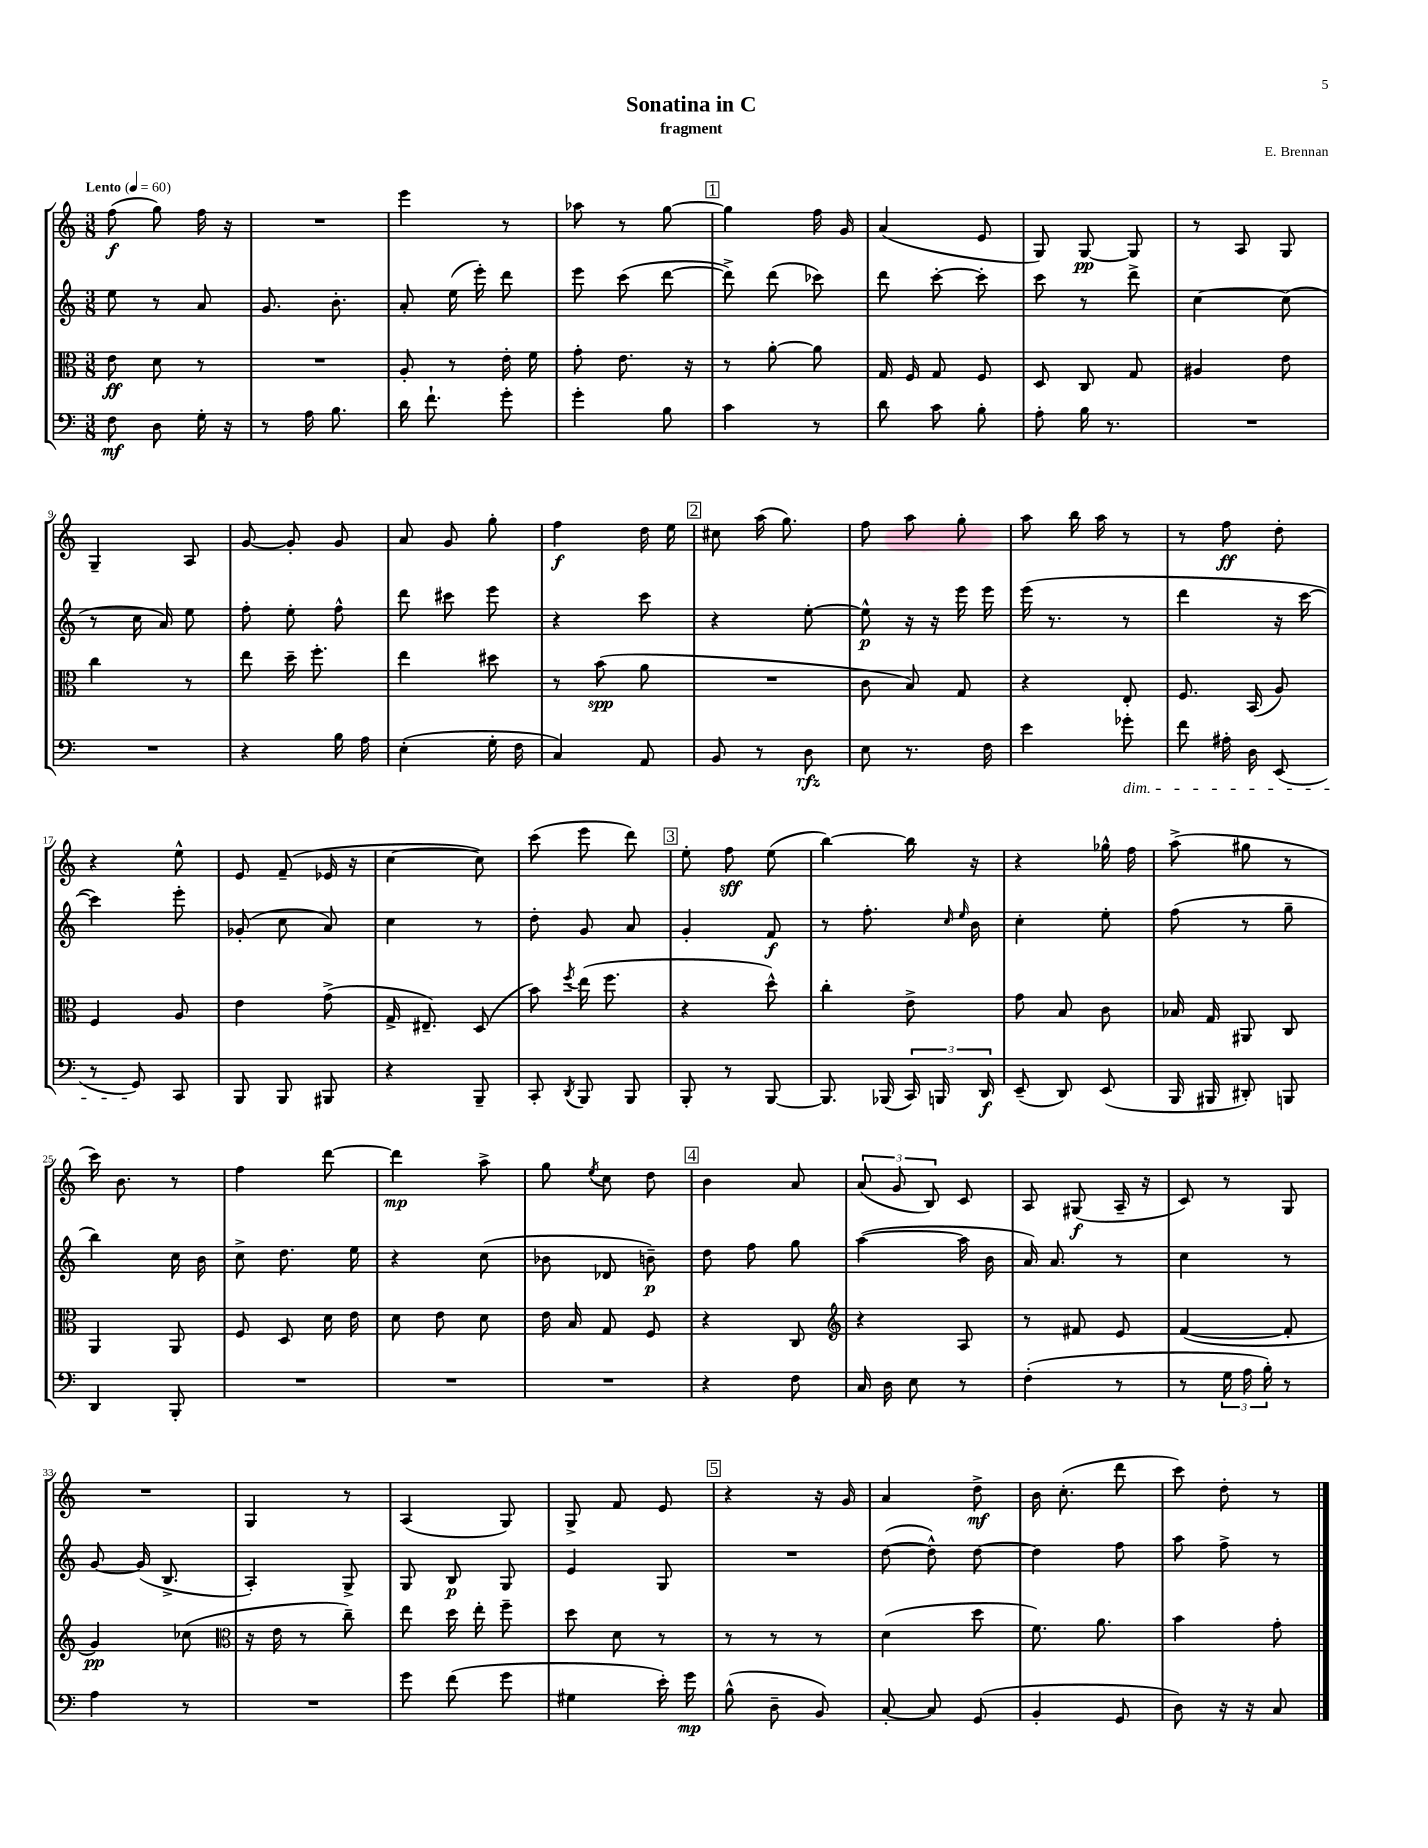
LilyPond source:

\header { title = "Sonatina in C" composer = "E. Brennan" subtitle = "fragment" }
<<
\new StaffGroup <<
\new Staff = "s0" {
    \clef treble \key c \major \numericTimeSignature \time 3/8 \tempo "Lento" 4 = 60
    \autoBeamOff f''8\f( g''8) f''16 r16 |
    R4. |
    e'''4 r8 |
    aes''8 r8 g''8~ |
    \mark \markup { \box "1" } g''4 f''16 g'16 |
    a'4( e'8 |
    g8) g8~\pp g8 |
    r8 a8 g8 |
    g4-- a8 |
    g'8~ g'8-. g'8 |
    a'8 g'8 g''8-. |
    f''4\f d''16 e''16 |
    \mark \markup { \box "2" } cis''8 a''16( g''8.) |
    f''8 a''8 g''8-. |
    a''8 b''16 a''16 r8 |
    r8 f''8\ff d''8-. |
    r4 e''8-^ |
    e'8 f'8--( ees'16 r16 |
    c''4~ c''8) |
    c'''8( e'''8 d'''8) |
    \mark \markup { \box "3" } e''8-. f''8\sff e''8( |
    b''4~) b''16 r16 |
    r4 ges''16-^ f''16 |
    a''8->( gis''8 r8 |
    c'''16) b'8. r8 |
    f''4 d'''8~ |
    d'''4\mp a''8-> |
    g''8 \acciaccatura { e''8 } c''8 d''8 |
    \mark \markup { \box "4" } b'4 a'8 |
    \tuplet 3/2 { a'8( g'8 b8) } c'8 |
    a8 gis8\f( a16-- r16 |
    c'8) r8 g8 |
    R4. |
    g4 r8 |
    a4( g8) |
    g8-> f'8 e'8 |
    \mark \markup { \box "5" } r4 r16 g'16 |
    a'4 d''8->\mf |
    b'16 c''8.-.( d'''8 |
    c'''8) d''8-. r8 \bar "|." |
}
\new Staff = "s1" {
    \clef treble \key c \major \numericTimeSignature \time 3/8
    \autoBeamOff e''8 r8 a'8 |
    g'8. b'8.-. |
    a'8-. e''16( e'''16-.) d'''8 |
    e'''8 c'''8( d'''8~ |
    \mark \markup { \box "1" } d'''8->) d'''8( ces'''8) |
    d'''8 c'''8~-. c'''8-. |
    c'''8 r8 d'''8-> |
    c''4~ c''8( |
    r8 c''16 a'16) e''8 |
    f''8-. e''8-. f''8-^ |
    d'''8 cis'''8 e'''8 |
    r4 c'''8 |
    \mark \markup { \box "2" } r4 e''8~-. |
    e''8-^\p r16 r16 e'''16 e'''16 |
    e'''16( r8. r8 |
    d'''4 r16 c'''16~ |
    c'''4) e'''8-. |
    ges'8-.( c''8 a'8) |
    c''4 r8 |
    d''8-. g'8 a'8 |
    \mark \markup { \box "3" } g'4-. f'8\f |
    r8 f''8.-. \grace { c''16 e''16 } b'16 |
    c''4-. e''8-. |
    f''8( r8 g''8-- |
    b''4) c''16 b'16 |
    c''8-> d''8. e''16 |
    r4 c''8( |
    bes'8 des'8 b'8--\p) |
    \mark \markup { \box "4" } d''8 f''8 g''8 |
    a''4~( a''16 b'16 |
    a'16) a'8. r8 |
    c''4 r8 |
    g'8~ g'16( b8.-> |
    a4-.) g8-> |
    g8 b8\p g8 |
    e'4 g8 |
    \mark \markup { \box "5" } R4. |
    d''8~( d''8-^) d''8~ |
    d''4 f''8 |
    a''8 f''8-> r8 \bar "|." |
}
\new Staff = "s2" {
    \clef alto \key c \major \numericTimeSignature \time 3/8
    \autoBeamOff e'8\ff d'8 r8 |
    R4. |
    a8-. r8 e'16-. f'16 |
    g'8-. e'8. r16 |
    \mark \markup { \box "1" } r8 a'8~-. a'8 |
    g16 f16 g8 f8 |
    d8 c8 g8 |
    ais4 e'8 |
    c''4 r8 |
    e''8 d''16-- f''8.-. |
    e''4 dis''8 |
    r8 b'8\spp( a'8 |
    \mark \markup { \box "2" } R4. |
    c'8 b8) g8 |
    r4 e8-. |
    f8. b,16( a8) |
    f4 a8 |
    e'4 g'8->( |
    g16-> eis8.--) d8( |
    b'8) \acciaccatura { f''8 } e''16( f''8. |
    \mark \markup { \box "3" } r4 d''8-^) |
    c''4-. e'8-> |
    g'8 b8 c'8 |
    bes16 g16 ais,8 c8 |
    a,4 a,8 |
    f8 d8 d'16 e'16 |
    d'8 e'8 d'8 |
    e'16 b16 g8 f8 |
    \mark \markup { \box "4" } r4 c8 |
    \clef treble r4 a8 |
    r8 fis'8 e'8 |
    f'4~( f'8-. |
    g'4\pp) ces''8( |
    \clef alto r16 e'16 r8 c''8--) |
    e''8 d''16 e''16-. f''8-- |
    d''8 d'8 r8 |
    \mark \markup { \box "5" } r8 r8 r8 |
    d'4( d''8 |
    f'8.) a'8. |
    b'4 g'8-. \bar "|." |
}
\new Staff = "s3" {
    \clef bass \key c \major \numericTimeSignature \time 3/8
    \autoBeamOff f8\mf d8 g16-. r16 |
    r8 a16 b8. |
    d'16 f'8.-! g'8-. |
    g'4-. b8 |
    \mark \markup { \box "1" } c'4 r8 |
    d'8 c'8 b8-. |
    a8-. b16 r8. |
    R4. |
    R4. |
    r4 b16 a16 |
    e4-.( g16-. f16 |
    c4) a,8 |
    \mark \markup { \box "2" } b,8 r8 d8\rfz |
    e8 r8. f16 |
    e'4 ges'8-.\dim |
    f'8 ais16-. d16 e,8( |
    r8 g,8\!) c,8 |
    b,,8 b,,8 bis,,8 |
    r4 b,,8-- |
    c,8-. \acciaccatura { d,8 } b,,8 b,,8 |
    \mark \markup { \box "3" } b,,8-. r8 b,,8~ |
    b,,8. bes,,16( \tuplet 3/2 { c,16) b,,16 d,16\f } |
    e,8--( d,8) e,8( |
    b,,16 bis,,16 dis,8-.) b,,8 |
    d,4 b,,8-. |
    R4. |
    R4. |
    R4. |
    \mark \markup { \box "4" } r4 f8 |
    c16 d16 e8 r8 |
    f4-.( r8 |
    r8 \tuplet 3/2 { g16 a16 b16-.) } r8 |
    a4 r8 |
    R4. |
    g'8 f'8( g'8 |
    gis4 e'16-.) g'16\mp |
    \mark \markup { \box "5" } b8-^( d8-- b,8) |
    c8~-. c8 g,8( |
    b,4-. g,8 |
    d8) r16 r16 c8 \bar "|." |
}
>>
>>
